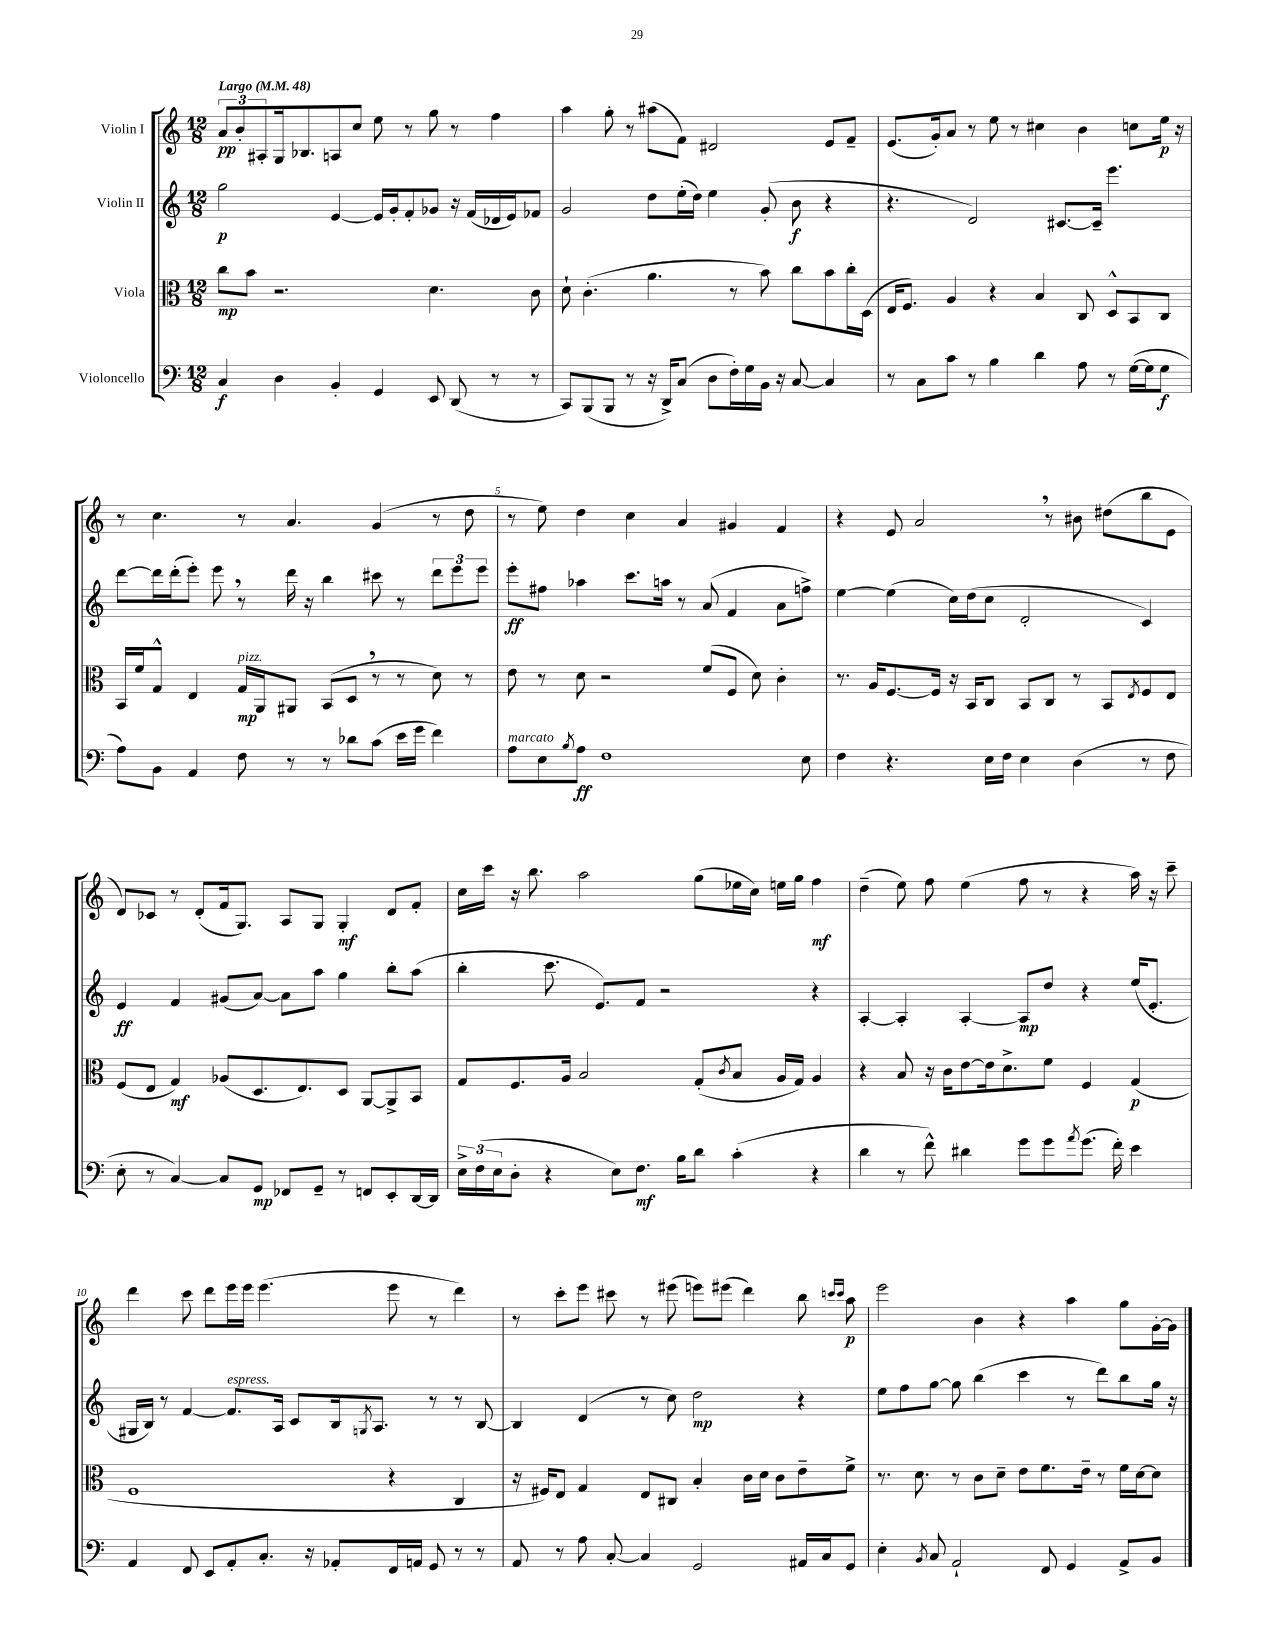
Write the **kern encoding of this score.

**kern	**dynam	**kern	**dynam	**kern	**dynam	**kern	**dynam
*part4	*part4	*part3	*part3	*part2	*part2	*part1	*part1
*staff4	*staff4	*staff3	*staff3	*staff2	*staff2	*staff1	*staff1
*I"Violoncello	*	*I"Viola	*	*I"Violin II	*	*I"Violin I	*
*clefF4	*	*clefC3	*	*clefG2	*	*clefG2	*
*k[]	*	*k[]	*	*k[]	*	*k[]	*
*M12/8	*	*M12/8	*	*M12/8	*	*M12/8	*
*MM48	*	*MM48	*	*MM48	*	*MM48	*
=1	=1	=1	=1	=1	=1	=1	=1
!	!	!	!	!	!	!LO:TX:a:B:t=Largo	!
4C/	f	8cc\L	mp	2gg\	p	12a/L	pp
.	.	.	.	.	.	12b'/	.
.	.	8b\J	.	.	.	.	.
.	.	.	.	.	.	12A#X'/	.
4D\	.	2.r	.	.	.	16G/k	.
.	.	.	.	.	.	8.B-X/	.
4BB'/	.	.	.	[4e/	.	8An/	.
.	.	.	.	.	.	8cc/J	.
4GG/	.	.	.	16e/LL]	.	8ee\	.
.	.	.	.	16g'/J	.	.	.
.	.	.	.	8f'/	.	8r	.
8EE/	.	4.d\	.	8g-X/J	.	8gg\	.
(8DD/	.	.	.	16r	.	8r	.
.	.	.	.	(16f/LL	.	.	.
8r	.	.	.	16d-X/	.	4ff\	.
.	.	.	.	16e/J)	.	.	.
8r	.	8c\	.	8f-X/J	.	.	.
=2	=2	=2	=2	=2	=2	=2	=2
8CC/L)	.	8d`\	.	2g/	.	4aa\	.
(8BBB/	.	(4.c'\	.	.	.	.	.
8BBB/J	.	.	.	.	.	8gg'\	.
8r	.	.	.	.	.	8r	.
16r	.	4.a\	.	8dd\L	.	(8aa#X\L	.
16DD^/KL)	.	.	.	.	.	.	.
(8C/J	.	.	.	(16ee'\L	.	8f\J)	.
.	.	.	.	16dd\JJ)	.	.	.
8D\L	.	.	.	4ee\	.	2d#X/	.
16F'\L)	.	8r	.	.	.	.	.
16G\	.	.	.	.	.	.	.
16BB\JJ	.	8b\)	.	(8g'/	.	.	.
16r	.	.	.	.	.	.	.
[8C/	.	8cc\L	.	8b\	f	.	.
4C/]	.	8b\	.	4r	.	8e/L	.
.	.	16cc'\L	.	.	.	8f~/J	.
.	.	(16D\JJ	.	.	.	.	.
=3	=3	=3	=3	=3	=3	=3	=3
8r	.	16E/KL	.	4.r	.	(8.e/L	.
.	.	8.F/J)	.	.	.	.	.
8C\L	.	.	.	.	.	.	.
.	.	.	.	.	.	16g'/k)	.
8c\J	.	4A/	.	.	.	8a/J	.
8r	.	.	.	2d/)	.	8r	.
4B\	.	4r	.	.	.	8ee\	.
.	.	.	.	.	.	8r	.
4d\	.	4B/	.	.	.	4cc#X\	.
.	.	.	.	[8.c#X/L	.	.	.
8A\	.	8C/	.	.	.	4b\	.
.	.	.	.	16c#~/Jk]	.	.	.
8r	.	8D^^/L	.	4.eee\	.	.	.
([16G\LL	.	8BB/	.	.	.	8ccn\L	.
16G\J]	.	.	.	.	.	.	.
8G\J	f	8C/J	.	.	.	16ee\Jk	p
.	.	.	.	.	.	16r	.
!!LO:LB:g=z
=4	=4	=4	=4	=4	=4	=4	=4
8A\L)	.	16BB/LL	.	[8ddd\L	.	8r	.
.	.	16f/J	.	.	.	.	.
8BB\J	.	8G^^/J	.	16ddd\L]	.	4.cc\	.
.	.	.	.	(16ddd'\J	.	.	.
4AA/	.	4E/	.	8eee'\J)	.	.	.
.	.	.	.	8eee,\	.	.	.
!	!	!LO:TX:a:i:t=pizz.	!	!	!	!	!
8F\	.	16G/LL	mp	8r	.	8r	.
.	.	16AA/J	.	.	.	.	.
8r	.	8AA#X/J	.	16ddd\	.	4.a/	.
.	.	.	.	16r	.	.	.
8r	.	(8BB/L	.	4bb\	.	.	.
8d-X\L	.	8D,/J	.	.	.	.	.
(8c\J	.	8r	.	8ccc#X\	.	(4g/	.
16e\LL	.	8r	.	8r	.	.	.
16g\JJ	.	.	.	.	.	.	.
4f\)	.	8d\)	.	12ddd\L	.	8r	.
.	.	.	.	12eee\	.	.	.
.	.	8r	.	.	.	8dd\	.
.	.	.	.	12eee\J	.	.	.
=5	=5	=5	=5	=5	=5	=5	=5
!LO:TX:a:i:t=marcato	!	!	!	!	!	!	!
8A\L	.	8e\	.	8eee'\L	ff	8r	.
8E\	.	8r	.	8ff#X\J	.	8ee\)	.
8qB/	.	.	.	.	.	.	.
8A\J	ff	8d\	.	4aa-X\	.	4dd\	.
1F	.	2r	.	.	.	.	.
.	.	.	.	8.ccc\L	.	4cc\	.
.	.	.	.	16aan\Jk	.	.	.
.	.	.	.	8r	.	4a/	.
.	.	(8f/L	.	(8a/	.	.	.
.	.	8F/J	.	4f/	.	4g#X/	.
.	.	8d\)	.	.	.	.	.
.	.	4c'\	.	8a\L	.	4f/	.
8E\	.	.	.	8ffn^\J)	.	.	.
=6	=6	=6	=6	=6	=6	=6	=6
4F\	.	8.r	.	[4ee\	.	4r	.
.	.	16A/KL	.	.	.	.	.
4.r	.	[8.F/	.	(4ee\]	.	8e/	.
.	.	.	.	.	.	2a,/	.
.	.	16F/Jk]	.	.	.	.	.
.	.	16r	.	16cc\LL)	.	.	.
.	.	16BB/KL	.	(16dd\J	.	.	.
16E\LL	.	8C/J	.	8cc\J	.	.	.
16F\JJ	.	.	.	.	.	.	.
4E\	.	8BB/L	.	2d'/	.	.	.
.	.	8C/J	.	.	.	8r	.
(4D\	.	8r	.	.	.	8b#X\	.
.	.	8BB/L	.	.	.	(8dd#X\L	.
.	.	8qE/	.	.	.	.	.
8r	.	8F/	.	4c/)	.	8bb\	.
8F\	.	8E/J	.	.	.	8e\J	.
!!LO:LB:g=z
=7	=7	=7	=7	=7	=7	=7	=7
8E'\	.	(8F/L	.	4e/	ff	8d/L)	.
8r	.	8E/J	.	.	.	8c-X/J	.
[4C/)	.	4G/)	mf	4f/	.	8r	.
.	.	.	.	.	.	(8d'/L	.
8C/L]	.	(8A-X/L	.	(8g#X/L	.	16f/k	.
.	.	.	.	.	.	8.G/J)	.
8GG/J	mp	8.D/	.	[8a/J)	.	.	.
8FF-X/L	.	.	.	8a\L]	.	8A/L	.
.	.	8.E/)	.	.	.	.	.
8GG~/J	.	.	.	8aa\J	.	8G/J	.
8r	.	8D/J	.	4gg\	.	4G'/	mf
8FFn/L	.	[8AA/L	.	.	.	.	.
8EE'/	.	8AA^/]	.	8bb'\L	.	8d/L	.
[16DD/L	.	8BB/J	.	(8aa\J	.	8f'/J	.
16DD/JJ]	.	.	.	.	.	.	.
=8	=8	=8	=8	=8	=8	=8	=8
24E^\LL	.	8G/L	.	4bb'\	.	16cc\LL	.
(24F\	.	.	.	.	.	.	.
.	.	.	.	.	.	16ccc\JJ	.
24E\J	.	.	.	.	.	.	.
8D'\J	.	8.F/	.	.	.	16r	.
.	.	.	.	.	.	8.bb\	.
4r	.	.	.	8.ccc\	.	.	.
.	.	16A/Jk	.	.	.	.	.
.	.	2B/	.	.	.	2aa\	.
.	.	.	.	8.e/L)	.	.	.
8E\L)	.	.	.	.	.	.	.
8.F\J	mf	.	.	8f/J	.	.	.
.	.	.	.	2r	.	.	.
16B\KL	.	.	.	.	.	.	.
8d\J	.	(8G'/L	.	.	.	(8gg\L	.
.	.	8qc/	.	.	.	.	.
(4c'\	.	8B/J	.	.	.	16ee-X\L	.
.	.	.	.	.	.	16cc\JJ)	.
.	.	16A/LL	.	.	.	16een\LL	.
.	.	16G/JJ)	.	.	.	16gg\JJ	.
4r	.	4A/	.	4r	.	4ff\	mf
=9	=9	=9	=9	=9	=9	=9	=9
4d\	.	4r	.	[4A'/	.	(4dd~\	.
8r	.	8B/	.	4A'/]	.	8ee\)	.
8f^^\)	.	16r	.	.	.	8ff\	.
.	.	16c\KL	.	.	.	.	.
4d#X\	.	[8e\	.	[4A'/	.	(4ee\	.
.	.	16e\k]	.	.	.	.	.
.	.	8.d^\	.	.	.	.	.
8g\L	.	.	.	8A/L]	mp	8ff\	.
8g\	.	8f\J	.	8dd/J	.	8r	.
8qa/	.	.	.	.	.	.	.
(8.g\J	.	4F/	.	4r	.	4r	.
16f'\)	.	.	.	.	.	.	.
4e\	.	(4G/	p	(16ee/KL	.	16aa\)	.
.	.	.	.	8.e'/J	.	16r	.
.	.	.	.	.	.	8ccc~\	.
!!LO:LB:g=z
=10	=10	=10	=10	=10	=10	=10	=10
4AA/	.	1F	.	16G#X/LL	.	4ddd\	.
.	.	.	.	16B/JJ)	.	.	.
.	.	.	.	8r	.	.	.
8FF/	.	.	.	[4f/	.	8ccc\	.
8EE/L	.	.	.	.	.	8ddd\L	.
!	!	!	!	!LO:TX:a:i:t=espress.	!	!	!
8AA'/	.	.	.	8.f/L]	.	16eee\L	.
.	.	.	.	.	.	16eee\JJ	.
8.C'/J	.	.	.	.	.	(4.eee\	.
.	.	.	.	16A/Jk	.	.	.
.	.	.	.	8c/L	.	.	.
16r	.	.	.	.	.	.	.
8AA-X'/L	.	.	.	16B/k	.	.	.
.	.	.	.	8qGn/	.	.	.
.	.	.	.	8.A/J	.	.	.
16FF/L	.	4r	.	.	.	8eee\	.
16AAn/JJ	.	.	.	.	.	.	.
8GG/	.	.	.	8r	.	8r	.
8r	.	4C/	.	8r	.	4ddd\)	.
8r	.	.	.	[8B/	.	.	.
=11	=11	=11	=11	=11	=11	=11	=11
8AA/	.	16r	.	4B/]	.	8r	.
.	.	16F#X/KL)	.	.	.	.	.
8r	.	8E/J	.	.	.	8ccc'\L	.
8A\	.	4G/	.	(4d/	.	8eee\J	.
[8C'/	.	.	.	.	.	8ccc#X\	.
4C/]	.	8E/L	.	8r	.	8r	.
.	.	8C#X/J	.	8cc\)	.	(8eee#X\	.
2GG/	.	4B'/	.	2dd\	mp	8eeen\L)	.
.	.	.	.	.	.	(8eee#X\J	.
.	.	16c\LL	.	.	.	4ddd\)	.
.	.	16d\JJ	.	.	.	.	.
.	.	8c\L	.	.	.	.	.
16AA#X/LL	.	8e~\	.	4r	.	8bb\	.
16C/J	.	.	.	.	.	.	.
.	.	.	.	.	.	16qqcccn/LL	.
.	.	.	.	.	.	16qqccc/JJ	.
8GG/J	.	8f^\J	.	.	.	8aa\	p
=12	=12	=12	=12	=12	=12	=12	=12
4E'\	.	8.r	.	8ee\L	.	2eee\	.
.	.	.	.	8ff\	.	.	.
.	.	8.d\	.	.	.	.	.
8qBB/	.	.	.	.	.	.	.
8C/	.	.	.	[8gg\J	.	.	.
2AA`/	.	8r	.	8gg\]	.	.	.
.	.	8c\L	.	(4bb\	.	4b\	.
.	.	8d~\J	.	.	.	.	.
.	.	8e\L	.	4ccc\	.	4r	.
8FF/	.	8.f\	.	.	.	.	.
4GG/	.	.	.	8r	.	4aa\	.
.	.	16e~\Jk	.	.	.	.	.
.	.	8r	.	8ddd\L)	.	.	.
8AA^/L	.	16f\LL	.	8bb\	.	8gg\L	.
.	.	[16d\J	.	.	.	.	.
8BB/J	.	8d\J]	.	16gg\Jk	.	[16g'\L	.
.	.	.	.	16r	.	16g\JJ]	.
==	==	==	==	==	==	==	==
*-	*-	*-	*-	*-	*-	*-	*-
